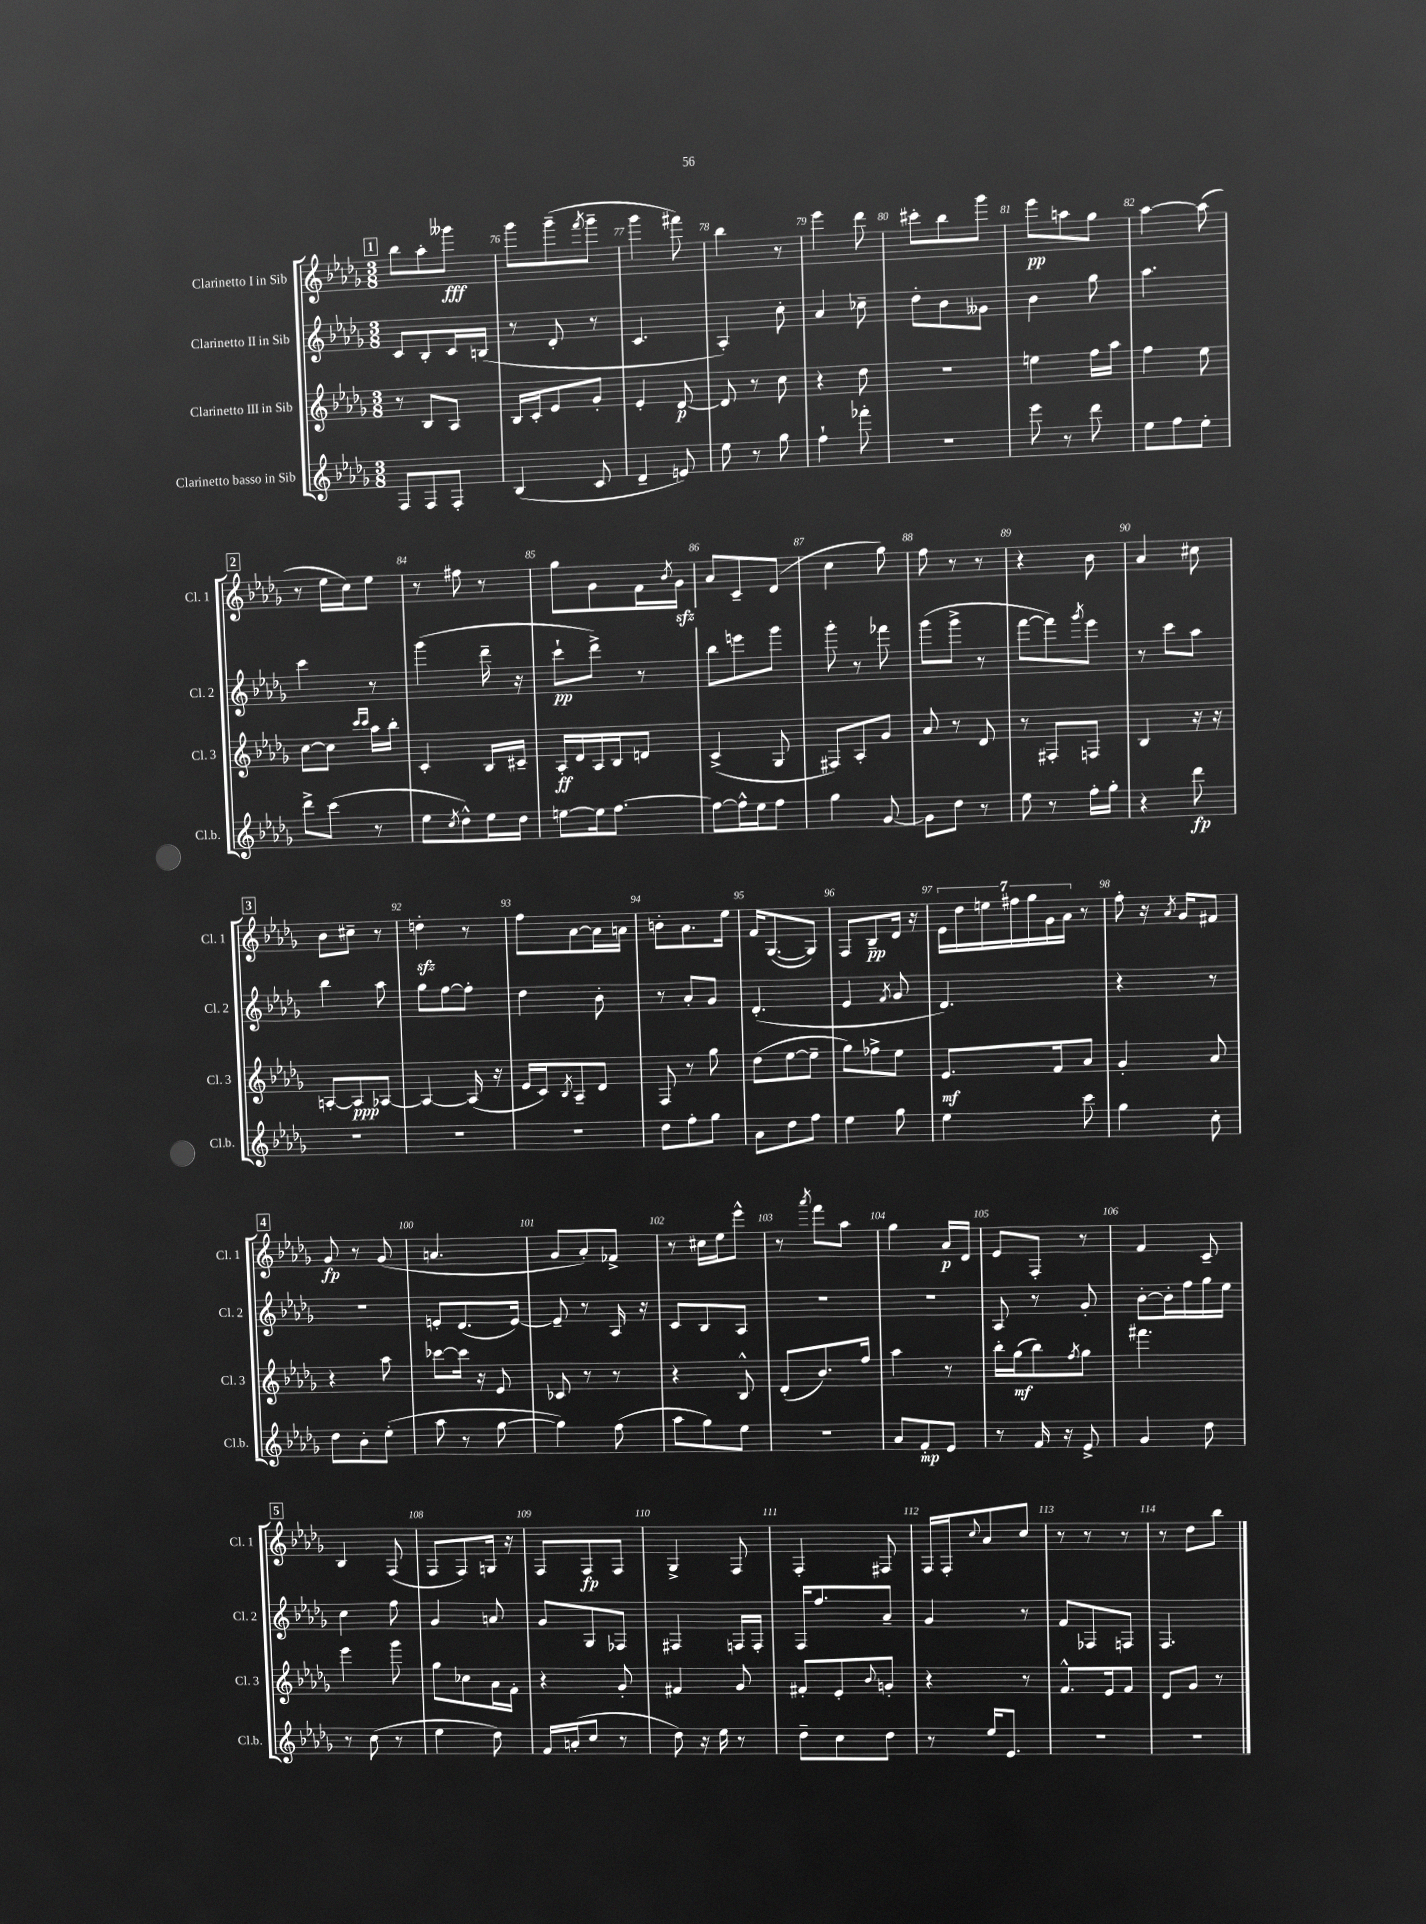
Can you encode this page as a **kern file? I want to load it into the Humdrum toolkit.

**kern	**dynam	**kern	**dynam	**kern	**dynam	**kern	**dynam
*part4	*part4	*part3	*part3	*part2	*part2	*part1	*part1
*staff4	*staff4	*staff3	*staff3	*staff2	*staff2	*staff1	*staff1
*I"Clarinetto basso in Sib	*	*I"Clarinetto III in Sib	*	*I"Clarinetto II in Sib	*	*I"Clarinetto I in Sib	*
*I'Cl.b.	*	*I'Cl. 3	*	*I'Cl. 2	*	*I'Cl. 1	*
*clefG2	*	*clefG2	*	*clefG2	*	*clefG2	*
*k[b-e-a-d-g-]	*	*k[b-e-a-d-g-]	*	*k[b-e-a-d-g-]	*	*k[b-e-a-d-g-]	*
*M3/8	*	*M3/8	*	*M3/8	*	*M3/8	*
!!LO:REH:place=s1:t=1
=75	=75	=75	=75	=75	=75	=75	=75
8F/L	.	8r	.	8c/L	.	8bb-\L	.
8F/	.	8B-/L	.	8B-'/	.	8aa-'\	.
8F'/J	.	8A-/J	.	16c/L	.	8ggg--X\J	fff
.	.	.	.	(16Bn/JJ	.	.	.
=76	=76	=76	=76	=76	=76	=76	=76
(4B-/	.	16B-/LL	.	8r	.	8ggg-\L	.
.	.	16c'/J	.	.	.	.	.
.	.	8e-/	.	8d-'/	.	(8ggg-~\	.
.	.	.	.	.	.	8qfff/	.
8c/	.	8g-'/J	.	8r	.	8ggg-~\J	.
=77	=77	=77	=77	=77	=77	=77	=77
4d-~/	.	4e-'/	.	4.c/	.	4ggg-\	.
8en/)	.	[8d-/	p	.	.	8fff#X\)	.
=78	=78	=78	=78	=78	=78	=78	=78
8ee-\	.	8d-/]	.	4A-'/)	.	4bb-\	.
8r	.	8r	.	.	.	.	.
8gg-\	.	8cc\	.	8cc'\	.	8r	.
=79	=79	=79	=79	=79	=79	=79	=79
4ff`\	.	4r	.	4a-/	.	4eee-\	.
8fff-X'\	.	8dd-\	.	8cc-X~\	.	8ddd-\	.
=80	=80	=80	=80	=80	=80	=80	=80
4.r	.	4.r	.	8dd-'\L	.	8ccc#X'\L	.
.	.	.	.	8b-\	.	8bb-\	.
.	.	.	.	8g--X\J	.	8ggg-\J	.
=81	=81	=81	=81	=81	=81	=81	=81
8eee-\	.	4een\	.	4b-\	.	8eee-\L	pp
8r	.	.	.	.	.	8aan\	.
8ddd-\	.	16ff\LL	.	8gg-\	.	8gg-\J	.
.	.	16aa-\JJ	.	.	.	.	.
=82	=82	=82	=82	=82	=82	=82	=82
8ee-\L	.	4ff\	.	4.aa-\	.	[4aa-\	.
8ff\	.	.	.	.	.	.	.
8ee-'\J	.	8ee-\	.	.	.	(8aa-\]	.
!!LO:LB:g=z
!!LO:REH:place=s1:t=2
=83	=83	=83	=83	=83	=83	=83	=83
8ddd-^\L	.	[8cc\L	.	4ccc\	.	8r	.
(8ccc\J	.	8cc\J]	.	.	.	16ee-\LL	.
.	.	.	.	.	.	16cc\J)	.
.	.	16qqccc/LL	.	.	.	.	.
.	.	16qqccc/JJ	.	.	.	.	.
8r	.	16aa-\LL	.	8r	.	8ee-\J	.
.	.	16bb-'\JJ	.	.	.	.	.
=84	=84	=84	=84	=84	=84	=84	=84
8ee-\L	.	4c'/	.	(4ggg-\	.	8r	.
8qcc/	.	.	.	.	.	.	.
8dd-^^\)	.	.	.	.	.	8ff#X\	.
16ee-\L	.	16B-/LL	.	16ddd-~\	.	8r	.
16dd-\JJ	.	16c#X~/JJ	.	16r	.	.	.
=85	=85	=85	=85	=85	=85	=85	=85
[8een\L	.	16A-'/LL	ff	8ccc`\L	pp	8gg-\L	.
.	.	16d-/	.	.	.	.	.
16ee\k]	.	16A-/	.	8ddd-^\J)	.	8g-\	.
[8.ff\J	.	16B-/J	.	.	.	.	.
.	.	8dn/J	.	8r	.	16f\L	.
.	.	.	.	.	.	8qb-/	.
.	.	.	.	.	.	16g-zz\JJ	.
=86	=86	=86	=86	=86	=86	=86	=86
8ff\L_	.	(4c^/	.	8bb-\L	.	8a-/L	.
16ff^^\L]	.	.	.	8eeen\	.	8c~/	.
16ee-\J	.	.	.	.	.	.	.
8ff\J	.	8G-/	.	8ggg-\J	.	(8d-/J	.
=87	=87	=87	=87	=87	=87	=87	=87
4gg-\	.	8F#X/L)	.	8ggg-'\	.	4cc\	.
.	.	8A-'/	.	8r	.	.	.
[8g-/	.	8g-/J	.	8fff-X\	.	8gg-\)	.
=88	=88	=88	=88	=88	=88	=88	=88
8g-\L]	.	8a-/	.	(8ggg-\L	.	8ff\	.
8dd-\J	.	8r	.	8ggg-^\J	.	8r	.
8r	.	8d-/	.	8r	.	8r	.
=89	=89	=89	=89	=89	=89	=89	=89
8ee-\	.	8r	.	[8fff\L	.	4r	.
8r	.	8F#X'/L	.	8fff\])	.	.	.
.	.	.	.	8qggg-/	.	.	.
16ff'\LL	.	8Fn/J	.	8eee-\J	.	8b-\	.
16gg-'\JJ	.	.	.	.	.	.	.
=90	=90	=90	=90	=90	=90	=90	=90
4r	.	4B-/	.	8r	.	4a-/	.
.	.	.	.	8ccc\L	.	.	.
8ddd-\	fp	16r	.	8aa-\J	.	8cc#X\	.
.	.	16r	.	.	.	.	.
!!LO:LB:g=z
!!LO:REH:place=s1:t=3
=91	=91	=91	=91	=91	=91	=91	=91
4.r	.	[8An'/L	.	4bb-\	.	8b-\L	.
.	.	8A/]	ppp	.	.	8cc#X~\J	.
.	.	[8A-X/J	.	8aa-\	.	8r	.
=92	=92	=92	=92	=92	=92	=92	=92
4.r	.	4A-/_	.	8gg-\L	.	4ddnzz'\	.
.	.	.	.	[8ff\	.	.	.
.	.	(16A-/]	.	8ff'\J]	.	8r	.
.	.	16r	.	.	.	.	.
=93	=93	=93	=93	=93	=93	=93	=93
4.r	.	16e-/LL	.	4dd-\	.	8ff\L	.
.	.	16c/J)	.	.	.	.	.
.	.	8qB-/	.	.	.	.	.
.	.	8A-~/	.	.	.	[8a-\	.
.	.	8d-/J	.	8b-'\	.	16a-\L]	.
.	.	.	.	.	.	16an\JJ	.
=94	=94	=94	=94	=94	=94	=94	=94
8dd-\L	.	8F/	.	8r	.	8bn'\L	.
8ff'\	.	8r	.	8a-'/L	.	8.a-\	.
8gg-\J	.	8gg-\	.	8g-/J	.	.	.
.	.	.	.	.	.	16ee-\Jk	.
=95	=95	=95	=95	=95	=95	=95	=95
8a-\L	.	(8dd-\L	.	(4.d-'/	.	16f/KL	.
.	.	.	.	.	.	([8.G-/	.
8dd-\	.	[8ee-\	.	.	.	.	.
8ff\J	.	8ee-~\J]	.	.	.	8G-/J])	.
=96	=96	=96	=96	=96	=96	=96	=96
4ee-\	.	8gg-\L)	.	4e-/	.	8F/L	.
.	.	8ff-X^\	.	.	.	8B-~/	pp
.	.	.	.	8qf/	.	.	.
8gg-\	.	8ee-\J	.	8g-/	.	16d-/Jk	.
.	.	.	.	.	.	16r	.
=97	=97	=97	=97	=97	=97	=97	=97
4ee-\	.	8.e-/L	mf	4.d-/)	.	28e-\LL	.
.	.	.	.	.	.	28dd-\	.
.	.	.	.	.	.	28een\	.
.	.	.	.	.	.	28ff#X\	.
.	.	.	.	.	.	28gg-\	.
.	.	.	.	.	.	28g-\	.
.	.	16f/k	.	.	.	.	.
.	.	.	.	.	.	28a-\JJ	.
8ccc\	.	8a-/J	.	.	.	8r	.
=98	=98	=98	=98	=98	=98	=98	=98
4gg-\	.	4g-'/	.	4r	.	8ff'\	.
.	.	.	.	.	.	16r	.
.	.	.	.	.	.	8qa-/	.
.	.	.	.	.	.	16g-/KL	.
8cc'\	.	8a-/	.	8r	.	8f#X/J	.
!!LO:LB:g=z
!!LO:REH:place=s1:t=4
=99	=99	=99	=99	=99	=99	=99	=99
8dd-\L	.	4r	.	4.r	.	8g-/	fp
8b-'\	.	.	.	.	.	8r	.
(8ee-'\J	.	8aa-\	.	.	.	(8g-/	.
=100	=100	=100	=100	=100	=100	=100	=100
8aa-\	.	[8ccc-X\L	.	8en'/L	.	4.an/	.
8r	.	16ccc-\Jk]	.	(8.d-/	.	.	.
.	.	16r	.	.	.	.	.
[8gg-\	.	8e-/	.	.	.	.	.
.	.	.	.	[16e/Jk)	.	.	.
=101	=101	=101	=101	=101	=101	=101	=101
4gg-\])	.	8c-X/	.	8e~/]	.	8g-/L	.
.	.	8r	.	8r	.	8a-'/)	.
(8ff\	.	8r	.	16A-/	.	8f-X^/J	.
.	.	.	.	16r	.	.	.
=102	=102	=102	=102	=102	=102	=102	=102
8aa-\L	.	4r	.	8c/L	.	8r	.
8gg-\)	.	.	.	8B-/	.	16cc#X\LL	.
.	.	.	.	.	.	16ee-\J	.
8ee-\J	.	8B-^^/	.	8A-/J	.	8eee-^^\J	.
=103	=103	=103	=103	=103	=103	=103	=103
4.r	.	(8d-'/L	.	4.r	.	8r	.
.	.	.	.	.	.	8qaaa-/	.
.	.	8.b-/)	.	.	.	8fff\L	.
.	.	.	.	.	.	8aa-\J	.
.	.	16ff/Jk	.	.	.	.	.
=104	=104	=104	=104	=104	=104	=104	=104
8a-/L	.	4aa-\	.	4.r	.	4gg-\	.
8f'/	mp	.	.	.	.	.	.
8e-/J	.	8r	.	.	.	16a-/LL	p
.	.	.	.	.	.	16d-/JJ	.
=105	=105	=105	=105	=105	=105	=105	=105
8r	.	16bb-'\LL	.	8A-/	.	8e-/L	.
.	.	(16gg-\J	mf	.	.	.	.
16f/	.	8bb-\)	.	8r	.	8F'/J	.
16r	.	.	.	.	.	.	.
.	.	8qff/	.	.	.	.	.
8e-^/	.	8gg-\J	.	8g-'/	.	8r	.
=106	=106	=106	=106	=106	=106	=106	=106
4g-/	.	4.fff#X\	.	[8b-'\L	.	4f/	.
.	.	.	.	16b-'\L]	.	.	.
.	.	.	.	16ff\	.	.	.
8dd-\	.	.	.	16gg-\	.	8c~/	.
.	.	.	.	16ee-\JJ	.	.	.
!!LO:LB:g=z
!!LO:REH:place=s1:t=5
=107	=107	=107	=107	=107	=107	=107	=107
8r	.	4eee-\	.	4cc\	.	4B-/	.
(8cc\	.	.	.	.	.	.	.
8r	.	8ggg-\	.	8ff\	.	(8F/	.
=108	=108	=108	=108	=108	=108	=108	=108
4ee-\	.	8gg-\L	.	4g-/	.	8F/L	.
.	.	8cc-X\	.	.	.	8F/)	.
8dd-\)	.	16a-\L	.	8an/	.	16Gn/Jk	.
.	.	16f'\JJ	.	.	.	16r	.
=109	=109	=109	=109	=109	=109	=109	=109
16f/LL	.	4r	.	8g-/L	.	8F/L	.
(16an'/J	.	.	.	.	.	.	.
8cc/J	.	.	.	8G-/	.	8F/	fp
8r	.	8g-'/	.	8F-X/J	.	8F/J	.
=110	=110	=110	=110	=110	=110	=110	=110
8dd-\)	.	4f#X/	.	4F#X/	.	4G-^/	.
16r	.	.	.	.	.	.	.
16ee-\	.	.	.	.	.	.	.
8r	.	8g-/	.	16Fn/LL	.	8F/	.
.	.	.	.	16F'/JJ	.	.	.
=111	=111	=111	=111	=111	=111	=111	=111
8dd-~\L	.	8f#X'/L	.	16F/KL	.	4F'/	.
.	.	.	.	8.ff/	.	.	.
8cc\	.	8e-'/	.	.	.	.	.
.	.	8qqb-/	.	.	.	.	.
8dd-\J	.	8gn'/J	.	8a-~/J	.	8F#X/	.
=112	=112	=112	=112	=112	=112	=112	=112
8r	.	4r	.	4g-/	.	16F/LL	.
.	.	.	.	.	.	16F'/J	.
.	.	.	.	.	.	8qqcc/	.
16ee-/KL	.	.	.	.	.	8a-/	.
8.e-/J	.	.	.	.	.	.	.
.	.	8r	.	8r	.	8cc/J	.
=113	=113	=113	=113	=113	=113	=113	=113
4.r	.	8.f^^/L	.	8f/L	.	8r	.
.	.	.	.	8F-X/	.	8r	.
.	.	16e-/k	.	.	.	.	.
.	.	8f/J	.	8Fn/J	.	8r	.
=114	=114	=114	=114	=114	=114	=114	=114
4.r	.	8d-/L	.	4.F/	.	8r	.
.	.	8g-/J	.	.	.	8dd-\L	.
.	.	8r	.	.	.	8bb-\J	.
==	==	==	==	==	==	==	==
*-	*-	*-	*-	*-	*-	*-	*-
